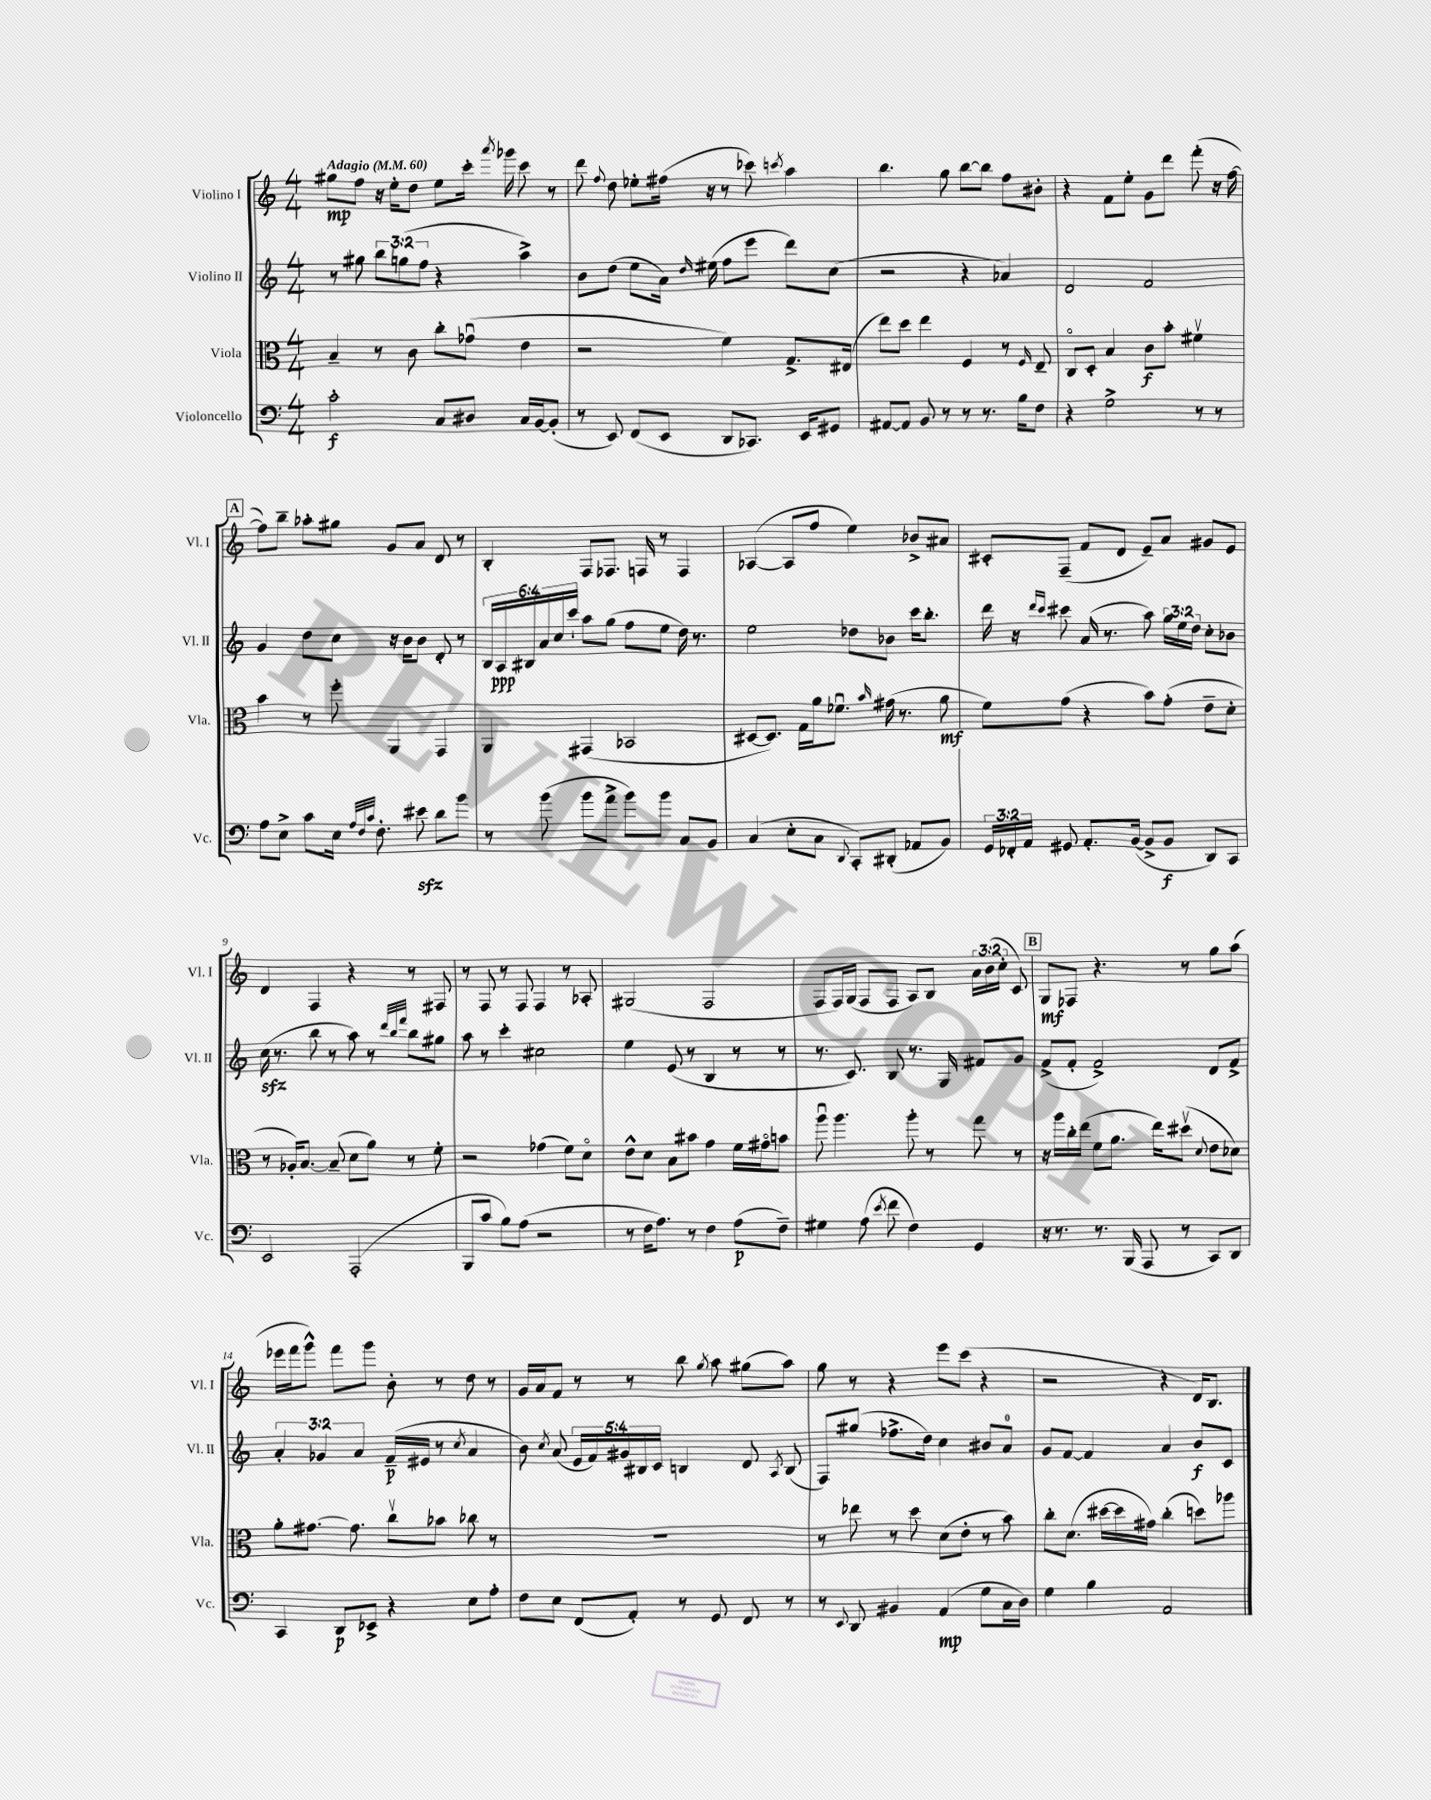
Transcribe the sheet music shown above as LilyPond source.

<<
\new StaffGroup <<
\new Staff = "s0" \with { instrumentName = "Violino I" shortInstrumentName = "Vl. I" } {
    \clef treble \key c \major \numericTimeSignature \time 4/4 \override Staff.TupletNumber.text = #tuplet-number::calc-fraction-text \tempo "Adagio" 4 = 60
    \autoBeamOff gis''8[\mp f''8] r16 e''16[-. d''8] e''8[ c'''16]-. \acciaccatura { a'''8 } ges'''16 c'''8 r8 |
    d'''8 \appoggiatura { f''8 } d''8 ees''8[-. fis''16]( r16 r8 ces'''8) \acciaccatura { c'''8 } a''4 |
    b''4. g''8 b''8[~ b''8] f''8[ bis'8]-. |
    r4 f'8[ e''8]-. g'8[ d'''8] f'''8-.( r16 f''16~ |
    \mark \markup { \box "A" } f''8[) b''8]-- aes''8[-. gis''8] g'8[ a'8] d'8 r8 |
    b4-. f8[ fes8.] f16 r8 f4 |
    aes4~( aes8[ f''8] e''4) bes'8[-> ais'8] |
    cis'8[-. f8]--( f'8[ d'8] e'8[--) a'8] gis'8[ e'8] |
    d'4 f4 r4 r8 fis8 |
    r8 f8 r8 f8 f4 r8 aes8-. |
    gis2( f2 |
    f8[ f16) g16]( f8[ f8] a8[) b8] \tuplet 3/2 { a'16[ b'16( c''16]-. } c'8) |
    \mark \markup { \box "B" } g8[\mf fes8] r4. r8 g''8[ a''8]( |
    ees'''16[ f'''16 g'''8]-^) f'''8[ g'''8] b'8-. r8 d''8 r8 |
    g'16[ a'16 f'8] r8 r8 b''8 \acciaccatura { g''8 } a''8 gis''8[( a''8]) |
    g''8 r8 r4 e'''8[ c'''8]( r4 |
    r2 r4 d'16[) b8.] \bar "|." |
}
\new Staff = "s1" \with { instrumentName = "Violino II" shortInstrumentName = "Vl. II" } {
    \clef treble \key c \major \numericTimeSignature \time 4/4 \override Staff.TupletNumber.text = #tuplet-number::calc-fraction-text
    \autoBeamOff r8 gis''8 \tuplet 3/2 { b''8[ g''8( f''8] } r4 a''4->) |
    b'8[ d''8]( e''8[ a'16]) \grace { d''16 } eis''16( f''8[ e'''8] d'''8[) c''8]( |
    r2 r4 aes'4) |
    d'2 f'2 |
    \mark \markup { \box "A" } g'4 d''8[ c''8] r16 b'16[ b'8] d'8-. r8 |
    \tuplet 6/4 { b16[ a16\ppp bis16 a'16 c''16 c'''16]-! } a''8[ g''8]( f''8[ e''8] d''16) r8. |
    e''2 des''8[ bes'8] c'''16[ b''8.]-. |
    d'''16 r16 \grace { d'''16[ c'''16] } cis'''8 a'16( r8. a''8) \tuplet 3/2 { g''16[ e''16 d''16] } c''8[-. bes'8] |
    c''16\sfz( r8. b''8 r8 a''8) r8 \grace { d'''32[ b''32 f'''32] } b''8[ gis''8] |
    a''8 r8 c'''4-. cis''2 |
    e''4 e'8( r8 b4 r8 r8 |
    r8. c'8.) b8 r8. g16 fis'8[ g'8] |
    \mark \markup { \box "B" } f'8[->( f'8]-. f'2->) d'8[ f'8]-> |
    \tuplet 3/2 { a'4-. ges'4 a'4 } f'16[--\p( eis'16] r8 \acciaccatura { c''8 } a'4 |
    b'8) \acciaccatura { c''8 } a'8( \tuplet 5/4 { e'16[ f'16) gis'16 bis16 c'16] } b4 d'8 \acciaccatura { a8 } b8( |
    f8[) gis''8]( fes''8.[-> d''16]) c''4 bis'8[ a'8]-0 |
    g'8[ f'8]~ f'4 a'4 b'8[\f c'8] \bar "|." |
}
\new Staff = "s2" \with { instrumentName = "Viola" shortInstrumentName = "Vla." } {
    \clef alto \key c \major \numericTimeSignature \time 4/4
    \autoBeamOff b4-- r8 c'8 c''8[-. ges'8]\downbow( e'4 |
    r2 f'4) g8.[-> eis16]( |
    e''8[) d''8] e''4 f4 r8 \grace { f16 } e8-- |
    c8[\flageolet d8]-. b4 c'8[\f b'8]-. fis'4\upbow |
    \mark \markup { \box "A" } b'4 r8 f''8-. a,4 g,4 |
    a,4 gis,4( bes,2 |
    dis8[~ dis8.]) g16[ a'16 fes'8.]\downbow \grace { b'16 } gis'16( r8. a'8\mf |
    f'8[) g'8]( r4 b'8[) g'8]-.( e'8[-- d'8]-. |
    r8 aes16[-.) b8.]~ b8--( d'8[ a'8]) r8 f'8-. |
    r2 ges'4( f'8[) d'8]\flageolet |
    e'8[-^ d'8] b8[ bis'8] g'4 f'16[ gis'16\flageolet b'8] |
    a''8\downbow a''4. a''8-. r8 g''8 r8 |
    \mark \markup { \box "B" } r16 a''16[ c''16-. e''16]( f'8[ a'8.] e''16[) dis''8]\upbow( \appoggiatura { d'8 } e'8[ des'8]) |
    a'8[-. gis'8.]~ gis'8. c''8[\upbow bes'8] ces''8 r8 |
    R1 |
    r8 ees''8 r8 d''8 d'8[( e'8]-. r8 b'8) |
    c''8[-. d'8.]( dis''16[~ dis''16 gis'16]) c''4-.( d''8[) aes''8] \bar "|." |
}
\new Staff = "s3" \with { instrumentName = "Violoncello" shortInstrumentName = "Vc." } {
    \clef bass \key c \major \numericTimeSignature \time 4/4 \override Staff.TupletNumber.text = #tuplet-number::calc-fraction-text
    \autoBeamOff c'2-.\f c8[ dis8] c16[ b,16~ b,8]-.( |
    r8 e,8) f,8[( e,8] d,8[ ces,8.]) e,16[ gis,8] |
    ais,8[~ ais,8] b,8 r8 r8 r8. b16[ f8] |
    r4 g2-> r8 r8 |
    \mark \markup { \box "A" } a8[ e8]-> c'8[ e16] \grace { a32[ f32 c'32] } f8.-. eis'8\sfz d'8[ b'8] |
    r8 b'8( b'8[ a'8]-> b'8[) b'8] c8[ b,8] |
    c4( e8[-. c8] \appoggiatura { d,8 } c,8[-.) dis,8]-.( aes,8[ b,8]) |
    \tuplet 3/2 { g,16[ fes,16-. a,16] } gis,8 a,8.[-. b,16]~( b,8[-> b,8]\f d,8[) c,8] |
    e,2 a,,2-.( |
    b,,8[ c'8] b8[) a8]( r2 |
    r8 f16[ a8.]) r8 f4 a8[\p( f8]--) |
    gis4 a8( \acciaccatura { e'8 } f'8 f4) g,4 |
    \mark \markup { \box "B" } r16 r8. r8. b,,16( a,,8 r8 c,8[) d,8] |
    c,4 d,8[\p ees,8]-> r4 e8[ a8]-. |
    f8[ e8] f,8[( a,8]-.) r8 g,8 f,8 r8 |
    r8 \appoggiatura { e,8 } d,8 bis,4 a,4\mp( g8[ c16 d16]) |
    g4 b4 a,2 \bar "|." |
}
>>
>>
